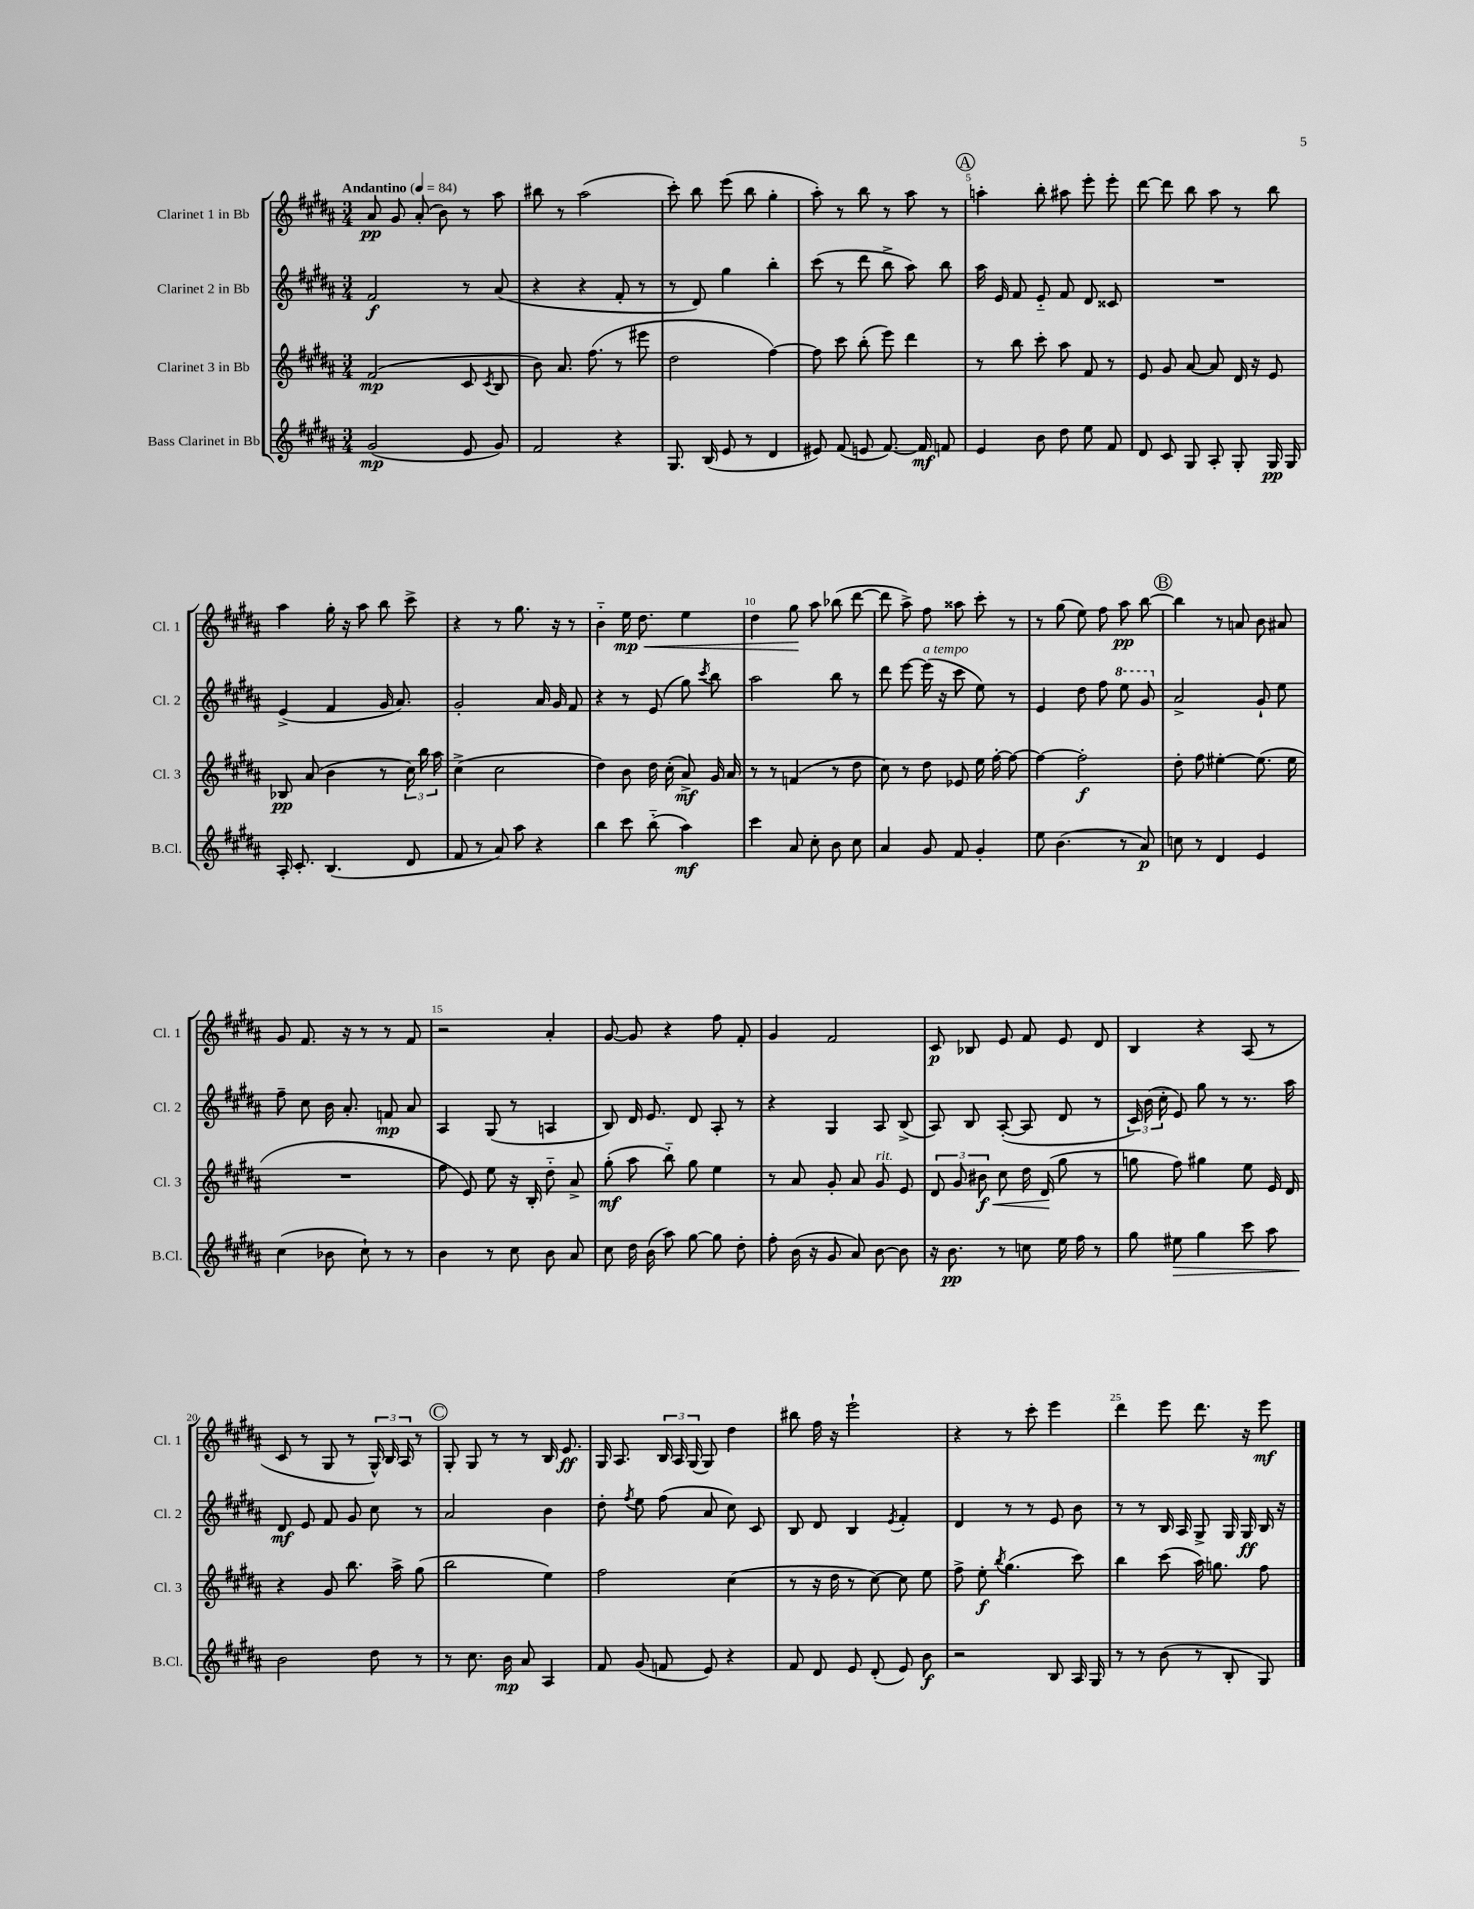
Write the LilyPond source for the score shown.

<<
\new StaffGroup <<
\new Staff = "s0" \with { instrumentName = "Clarinet 1 in Bb" shortInstrumentName = "Cl. 1" } {
    \clef treble \key b \major \numericTimeSignature \time 3/4 \tempo "Andantino" 4 = 84
    \autoBeamOff ais'8\pp gis'8 ais'8-.( b'8) r8 ais''8 |
    bis''8 r8 ais''2( |
    cis'''8-.) b''8 e'''8( b''8 gis''4-. |
    ais''8-.) r8 b''8 r8 ais''8 r8 |
    \mark \markup { \circle "A" } a''4-. b''8-. ais''8 e'''8-. e'''8-. |
    dis'''8~ dis'''8 b''8 ais''8 r8 b''8 |
    ais''4 gis''16-. r16 ais''8 b''8 cis'''8-> |
    r4 r8 gis''8. r16 r8 |
    b'4-_ e''16\mp\< dis''8. e''4 |
    dis''4 gis''8\! ais''8 bes''8( dis'''8~ |
    dis'''8 ais''8->) fis''8 aisis''8 cis'''8-. r8 |
    r8 gis''8( e''8) fis''8 ais''8\pp b''8~ |
    \mark \markup { \circle "B" } b''4 r8 a'8 b'8 ais'8 |
    gis'8 fis'8. r16 r8 r8 fis'8 |
    r2 ais'4-. |
    gis'8~ gis'8 r4 fis''8 fis'8-. |
    gis'4 fis'2 |
    cis'8\p bes8 e'8 fis'8 e'8 dis'8 |
    b4 r4 ais8( r8 |
    cis'8 r8 gis8 r8 \tuplet 3/2 { gis16-^) b16 ais16 } r8 |
    \mark \markup { \circle "C" } gis8-. gis8 r8 r8 b16 e'8.\ff |
    gis16 ais8. \tuplet 3/2 { b16 ais16 gis16( } gis8) dis''4 |
    bis''8 fis''16 r16 e'''2-! |
    r4 r8 cis'''8-. e'''4 |
    dis'''4 e'''8 dis'''8. r16 e'''8\mf \bar "|." |
}
\new Staff = "s1" \with { instrumentName = "Clarinet 2 in Bb" shortInstrumentName = "Cl. 2" } {
    \clef treble \key b \major \numericTimeSignature \time 3/4
    \autoBeamOff fis'2\f r8 ais'8( |
    r4 r4 fis'8-. r8 |
    r8 dis'8) gis''4 b''4-. |
    cis'''8( r8 dis'''8 b''8-> ais''8) b''8 |
    \mark \markup { \circle "A" } ais''16 e'16 fis'8 e'8-_ fis'8 dis'8 cisis'8 |
    R2. |
    e'4->( fis'4 gis'16 ais'8.) |
    gis'2-. ais'16 gis'16 fis'8 |
    r4 r8 e'8( gis''8) \acciaccatura { cis'''8 } b''8 |
    ais''2 b''8 r8 |
    dis'''8 e'''8~ e'''16^\markup { \italic "a tempo" }( r16 cis'''8 e''8) r8 |
    e'4 dis''8 fis''8 \ottava #1 e'''8 gis''8 \ottava #0 |
    \mark \markup { \circle "B" } ais'2-> gis'8-! e''8 |
    fis''8-- cis''8 b'16 ais'8.-. f'8\mp ais'8 |
    ais4 gis8( r8 a4 |
    b8) dis'16 e'8. dis'8 ais8-. r8 |
    r4 gis4 ais8 b8->( |
    ais8) b8 ais8~-.( ais8 dis'8 r8 |
    \tuplet 3/2 { cis'16) b'16( cis''16-. } e'8) gis''8 r8 r8. ais''16 |
    dis'8\mf e'8 fis'8 gis'8 cis''8 r8 |
    \mark \markup { \circle "C" } ais'2 b'4 |
    dis''8-. \acciaccatura { fis''8 } e''8 fis''8( ais'8 cis''8) cis'8 |
    b8 dis'8 b4 \acciaccatura { e'8 } fis'4-. |
    dis'4 r8 r8 e'8 b'8 |
    r8 r8 b16 ais16 gis8-> gis16 gis16\ff b16 r16 \bar "|." |
}
\new Staff = "s2" \with { instrumentName = "Clarinet 3 in Bb" shortInstrumentName = "Cl. 3" } {
    \clef treble \key b \major \numericTimeSignature \time 3/4
    \autoBeamOff fis'2\mp( cis'8 \acciaccatura { cis'8 } b8 |
    b'8) ais'8. fis''8.( r8 eis'''8 |
    dis''2 fis''4~) |
    fis''8 cis'''8 b''8-.( e'''8) dis'''4 |
    \mark \markup { \circle "A" } r8 b''8 cis'''8-. ais''8 fis'8 r8 |
    e'8 gis'8 ais'8~ ais'8 dis'16 r16 e'8 |
    bes8\pp ais'8( b'4 r8 \tuplet 3/2 { cis''16) b''16 ais''16 } |
    cis''4->( cis''2 |
    dis''4) b'8 dis''16 cis''16-.( ais'8->\mf) gis'16 ais'16 |
    r8 r8 f'4( r8 dis''8 |
    cis''8) r8 dis''8 ees'8 e''16 fis''16~-. fis''8~ |
    fis''4~ fis''2-.\f |
    \mark \markup { \circle "B" } dis''8-. fis''8 eis''4~-. eis''8.( eis''16 |
    R2. |
    fis''8 e'8) e''8 r16 b16-. dis''8-_ ais'8-> |
    gis''8-.\mf( ais''8 b''8-_) gis''8 e''4 |
    r8 ais'8 gis'8-. ais'8 gis'8^\markup { \italic "rit." } e'8 |
    \tuplet 3/2 { dis'8 gis'8 bis'8\f\< } cis''8 dis''16 dis'16\!( gis''8 r8 |
    g''8 fis''8) gis''4 e''8 e'16 dis'16 |
    r4 gis'8 b''8. ais''16-> gis''8( |
    \mark \markup { \circle "C" } b''2 e''4) |
    fis''2 cis''4( |
    r8 r16 dis''16 r8 cis''8~) cis''8 e''8 |
    fis''8-> e''8-.\f \acciaccatura { b''8 } gis''4.( cis'''8) |
    b''4 cis'''8( ais''16) g''8. fis''8 \bar "|." |
}
\new Staff = "s3" \with { instrumentName = "Bass Clarinet in Bb" shortInstrumentName = "B.Cl." } {
    \clef treble \key b \major \numericTimeSignature \time 3/4
    \autoBeamOff gis'2\mp( e'8 gis'8) |
    fis'2 r4 |
    gis8. b16( e'8 r8 dis'4 |
    eis'8) fis'8( e'8 fis'8.~) fis'16\mf f'8 |
    \mark \markup { \circle "A" } e'4 b'8 dis''8 e''8 fis'8 |
    dis'8 cis'8 gis8 ais8-. gis8-. gis16\pp gis16 |
    ais16-. cis'8.-. b4.( dis'8 |
    fis'8 r8 ais'8) ais''8 r4 |
    b''4 cis'''8 b''8-_( ais''4\mf) |
    cis'''4 ais'8 cis''8-. b'8 cis''8 |
    ais'4 gis'8 fis'8 gis'4-. |
    e''8 b'4.( r8 ais'8\p) |
    \mark \markup { \circle "B" } c''8 r8 dis'4 e'4 |
    cis''4( bes'8 cis''8-!) r8 r8 |
    b'4 r8 cis''8 b'8 ais'8 |
    cis''8 dis''16 b'16( ais''8) gis''8~ gis''8 dis''8-. |
    fis''8-. b'16( r16 gis'8 ais'8) b'8~ b'8 |
    r16 b'8.\pp r8 c''8 e''16 fis''16 r8 |
    gis''8 eis''8\> gis''4 cis'''8 ais''8 |
    b'2\! dis''8 r8 |
    \mark \markup { \circle "C" } r8 cis''8. b'16\mp ais'8 ais4 |
    fis'8 gis'8( f'8 e'8) r4 |
    fis'8 dis'8 e'8 dis'8-.( e'8) b'8\f |
    r2 b8 ais16 gis16 |
    r8 r8 b'8( r8 b8-. gis8) \bar "|." |
}
>>
>>
\layout { \context { \Score \override BarNumber.break-visibility = ##(#f #t #t) barNumberVisibility = #(every-nth-bar-number-visible 5) } }
